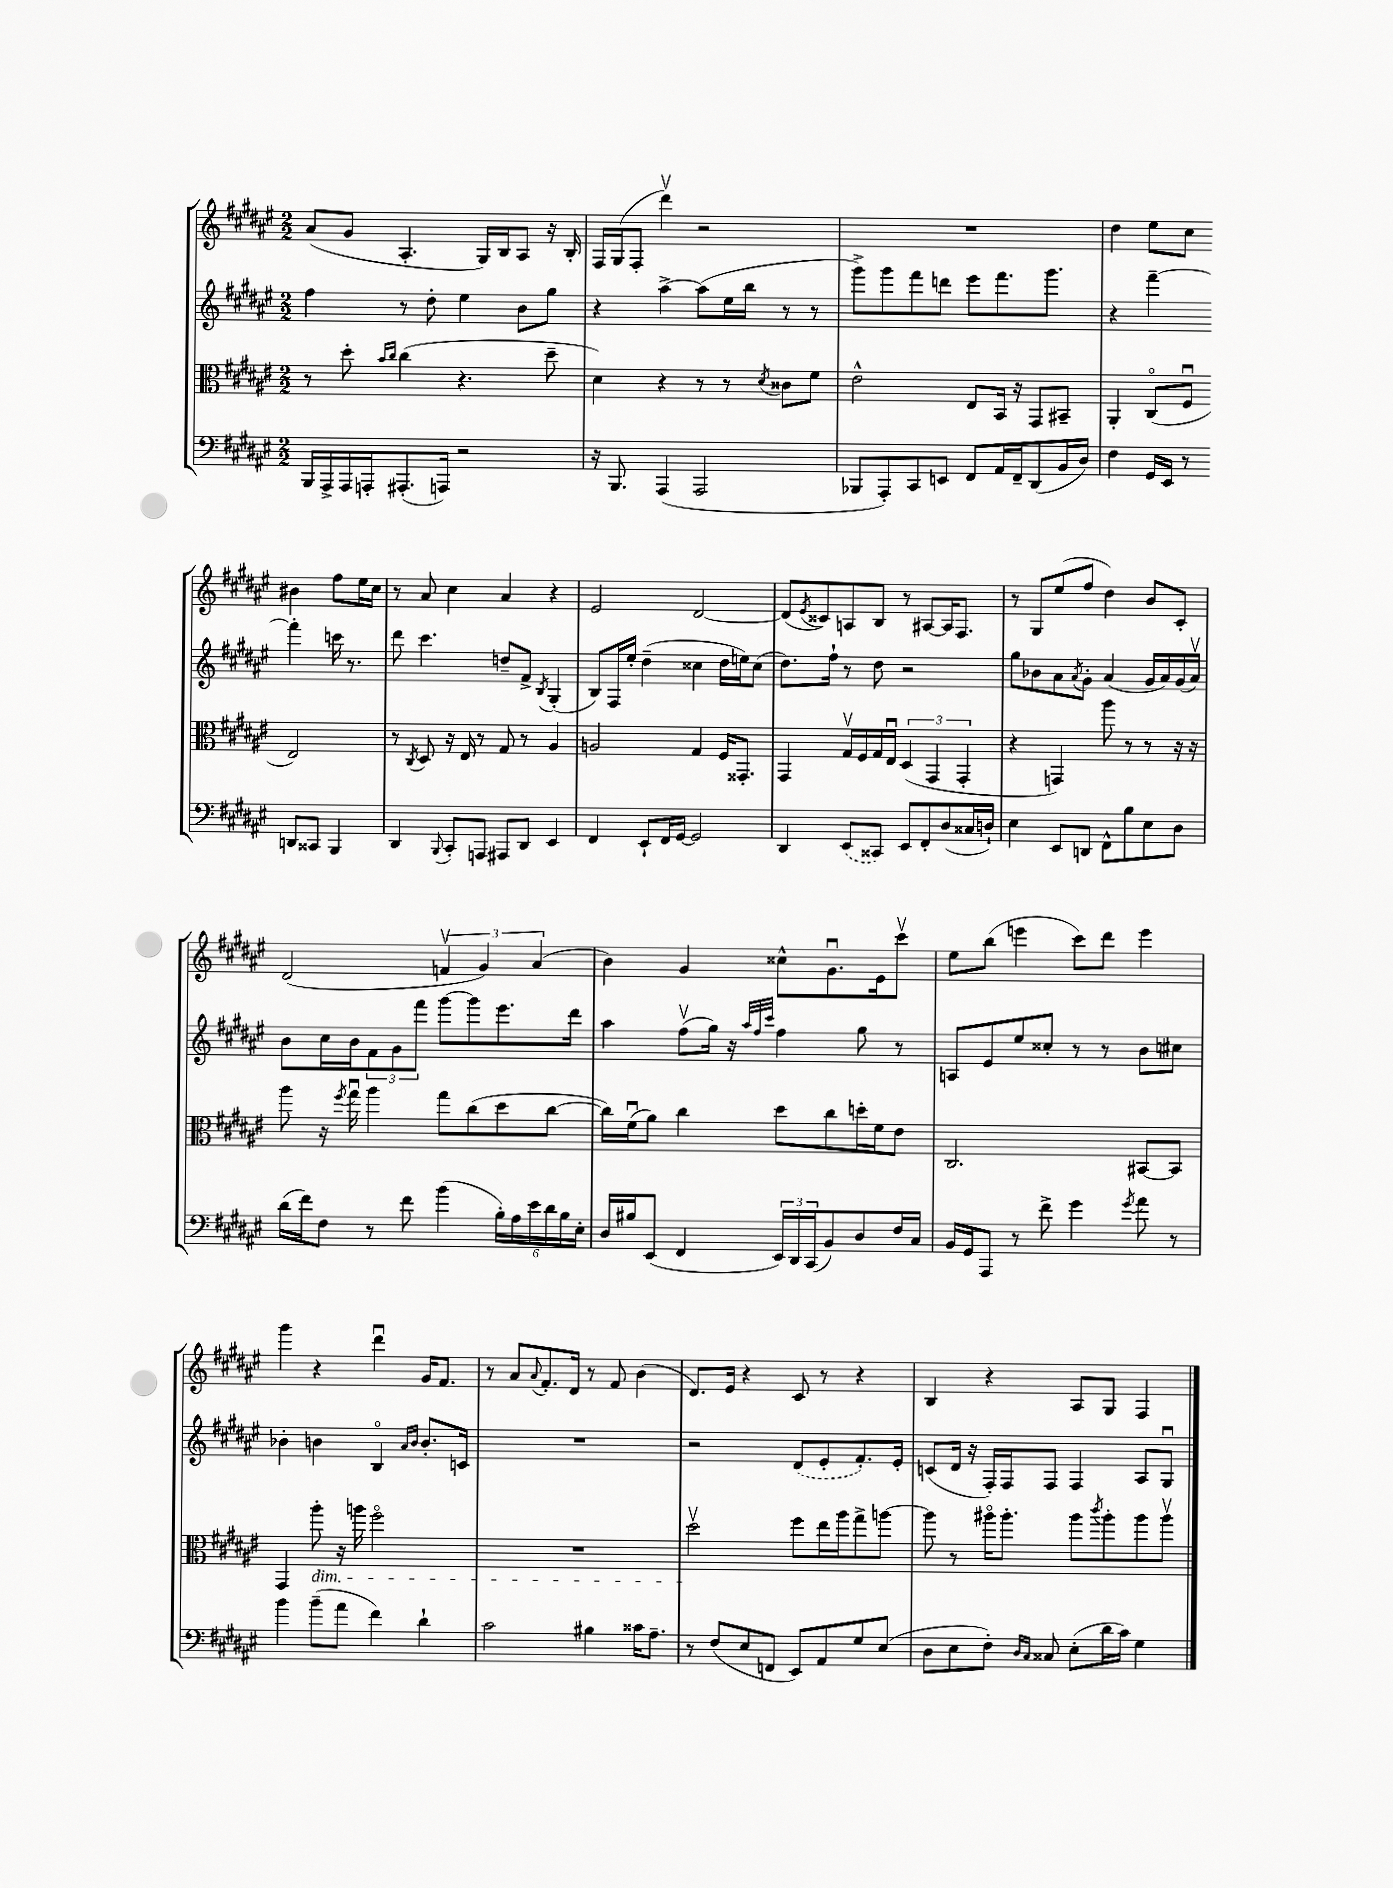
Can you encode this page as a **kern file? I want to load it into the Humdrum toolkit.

**kern	**kern	**kern	**kern
*part4	*part3	*part2	*part1
*staff4	*staff3	*staff2	*staff1
*clefF4	*clefC3	*clefG2	*clefG2
*k[f#c#g#d#a#e#]	*k[f#c#g#d#a#e#]	*k[f#c#g#d#a#e#]	*k[f#c#g#d#a#e#]
*M2/2	*M2/2	*M2/2	*M2/2
=4	=4	=4	=4
16BBB/LL	8r	4ff#\	(8a#/L
16AAA#^/	.	.	.
16AAA#/	8dd#'\	.	8g#/J
16AAAn'/J	.	.	.
.	16qqb/LL	.	.
.	16qqcc#/JJ	.	.
(8.AAA#X'/	(4cc#\	8r	4.A#'/
.	.	8dd#'\	.
16AAAn/Jk)	.	.	.
2r	4.r	4ee#\	.
.	.	.	16G#/LL)
.	.	.	16B/J
.	.	8b\L	8A#/J
.	8dd#~\	8gg#\J	16r
.	.	.	16B'/
=5	=5	=5	=5
16r	4d#\)	4r	16F#/LL
8.BBB/	.	.	(16G#/J
.	.	.	8F#'/J
(4AAA#/	4r	[4aa#^\	4ddd#v\)
2AAA#/	8r	(8aa#\L]	2r
.	8r	16ee#\L	.
.	.	16bb\JJ	.
.	8qd#/	.	.
.	8c##X\L	8r	.
.	8f#\J	8r	.
=6	=6	=6	=6
8BBB-X/L	2e#^^\	8ggg#^\L)	1r
8AAA#'/)	.	8ggg#\	.
8CC#/	.	8fff#\	.
8EEn/J	.	8dddn\J	.
8FF#/L	8E#/L	8eee#\L	.
16AA#/L	16BB/Jk	8.fff#\	.
16FF#~/J	16r	.	.
(8DD#/	8GG#/L	.	.
.	.	8.ggg#\J	.
16BB/L	8BB#X~/J	.	.
16D#/JJ)	.	.	.
=7	=7	=7	=7
4F#\	4AA#'/	4r	4dd#\
16GG#/LL	(8C#/L	[4fff#~\	8ee#\L
16EE#/JJ	.	.	.
8r	8F#u/J	.	8cc#\J
8DDn/L	2E#/)	4fff#'\]	4b#X\
8CC##X/J	.	.	.
4BBB/	.	16cccn\	8ff#\L
.	.	8.r	.
.	.	.	16ee#\L
.	.	.	16cc#\JJ
!!LO:LB:g=z
=8	=8	=8	=8
4DD#/	8r	8ddd#\	8r
.	8qC#/	.	.
.	8D#/	4.ccc#\	8a#/
8qqBBB/	.	.	.
8CC#'/L	16r	.	4cc#\
.	16E#/	.	.
8AAAn/J	8r	.	.
8AAA#X/L	8G#/	8ddn~/L	4a#/
8DD#/J	8r	8f#^/J	.
.	.	8qB/	.
4EE#/	4A#/	(4G#'/	4r
=9	=9	=9	=9
4FF#/	2An/	8B/L)	2e#/
.	.	16F#/L	.
.	.	16ee#'/JJ	.
8EE#`/L	.	(4dd#~\	.
16FF#/L	.	.	.
[16GG#/JJ	.	.	.
2GG#/]	4G#/	4cc##X\	[2d#/
.	16F#/KL	16dd#\LL	.
.	8.GG##X'/J	16een\J)	.
.	.	(8cc##\J	.
=10	=10	=10	=10
4DD#/	4GG#/	8.dd#\L)	(8d#/L]
.	.	.	8qe#/
.	.	.	8c##X/)
.	.	16ff#`\Jk	.
(8EE#/L	16G#v/LL	8r	8An/
.	16F#/	.	.
8CC##X/J)	16G#/	8dd#\	8B/J
.	16E#u/JJ	.	.
8EE#/L	(6D#/	2r	8r
8FF#'/	.	.	[8A#X/L
.	6GG#/	.	.
(8D#/	.	.	16A#/K]
.	.	.	8.F#/J
.	6GG#'/	.	.
16C##X/L	.	.	.
16Dn`/JJ)	.	.	.
=11	=11	=11	=11
4E#\	4r	8gg#\L	8r
.	.	8b-X\	8G#/L
8EE#/L	4GGn/)	8a#\	(8ee#/
.	.	8qa#/	.
8DDn/J	.	8g#'\J	8ff#/J
8FF#^^\L	8aa#\	(4a#/	4dd#\)
8B\	8r	.	.
8E#\	8r	16g#/LL	8b/L
.	.	16a#/)	.
8D#\J	16r	(16g#/	8c#'/J
.	16r	16a#v/JJ)	.
!!LO:LB:g=z
=12	=12	=12	=12
(16d#\LL	8aa#\	8b\L	(2d#/
16f#\J)	.	.	.
8F#\J	16r	16cc#\L	.
.	8qff#/	.	.
.	16gg#u\	16b\J	.
8r	4aa#\	12f#\	.
.	.	12g#\	.
8f#\	.	.	.
.	.	12fff#\J	.
(4b\	8gg#\L	[8ggg#\L	6fnv/
.	(8cc#\	8ggg#\]	.
.	.	.	6g#/)
24B'\LL)	8dd#\	8.eee#\	.
24A#\	.	.	.
24e#\	.	.	(6a#/
24d#\	[8cc#\J	.	.
24B\	.	.	.
.	.	16ddd#\Jk	.
24E#'\JJ	.	.	.
=13	=13	=13	=13
16D#/LL	16cc#\LL])	4aa#\	4b\)
16B#X/J	(16f#u\J	.	.
(8EE#/J	8a#\J)	.	.
4FF#/	4cc#\	(8ff#v\L	4g#/
.	.	16gg#\Jk)	.
.	.	16r	.
.	.	32qqaa#/LLL	.
.	.	32qqff#/	.
.	.	32qqccc#/JJJ	.
24EE#/LL)	8dd#\L	4ff#\	8cc##X^^\L
24DD#/	.	.	.
(24CC#/J	.	.	.
8BB/)	8cc#\	.	8.g#u\
8D#/	16ddn'\L	8gg#\	.
.	16f#\J	.	16e#\k
16F#/L	8e#\J	8r	8ccc#v\J
16C#/JJ	.	.	.
=14	=14	=14	=14
16BB/LL	2.C#/	8An/L	8ee#\L
16GG#/J	.	.	.
8AAA#/J	.	8e#/	(8bb\J
8r	.	8ee#/	4eeen\
8f#^\	.	8cc##X'/J	.
4g#\	.	8r	8ccc#\L)
.	.	8r	8ddd#\J
8qg#/	.	.	.
8a#\	[8BB#X/L	8b\L	4eee\
8r	8BB#/J]	8cc#X\J	.
!!LO:LB:g=z
=15	=15	=15	=15
4b\	4GG#/	4b-X'\	4ggg#\
!	!LO:TX:b:i:t=dim.	!	!
(8b~\L	8aa#'\	4bn\	4r
8a#\J	16r	.	.
.	16aan\	.	.
4f#\)	2ff#\	4B/	4ddd#u\
.	.	16qqa#/LL	.
.	.	16qqb/JJ	.
4d#`\	.	8.b'/L	16g#/KL
.	.	.	8.f#/J
.	.	16cn/Jk	.
=16	=16	=16	=16
2c#\	1r	1r	8r
.	.	.	8a#/L
.	.	.	8qqa#/
.	.	.	8.f#'/
.	.	.	16d#/Jk
4B#X\	.	.	8r
.	.	.	8f#/
16c##X\KL	.	.	(4b\
8.A#~\J	.	.	.
=17	=17	=17	=17
8r	2dd#v\	2r	8.d#/L)
(8F#/L	.	.	.
.	.	.	16e#/Jk
8E#/	.	.	4r
8FFn/J	.	.	.
8EE#/L)	8ff#\L	(8d#/L	8c#/
8AA#/	16ee#\L	8e#'/	8r
.	16aa#\J	.	.
8G#/	8gg#^\	8.f#'/)	4r
(8E#/J	[8aan\J	.	.
.	.	16e#'/Jk	.
=18	=18	=18	=18
8D#\L	8aa\]	(8cn/L	4B/
8E#\	8r	16d#/Jk	.
.	.	16r	.
8F#'\J)	16aa#X\KL	16F#'/LL)	4r
.	8.aa#'\J	16F#/J	.
16qqD#/LL	.	.	.
16qqC#/JJ	.	.	.
8C##X/	.	8F#/J	.
(8E#'\L	8aa#\L	4F#/	8A#/L
.	8qccc#/	.	.
16d#\L	8aa#'\	.	8G#/J
16c#\JJ)	.	.	.
4G#\	8aa#\	8A#/L	4F#/
.	8aa#v\J	8G#u/J	.
==	==	==	==
*-	*-	*-	*-
